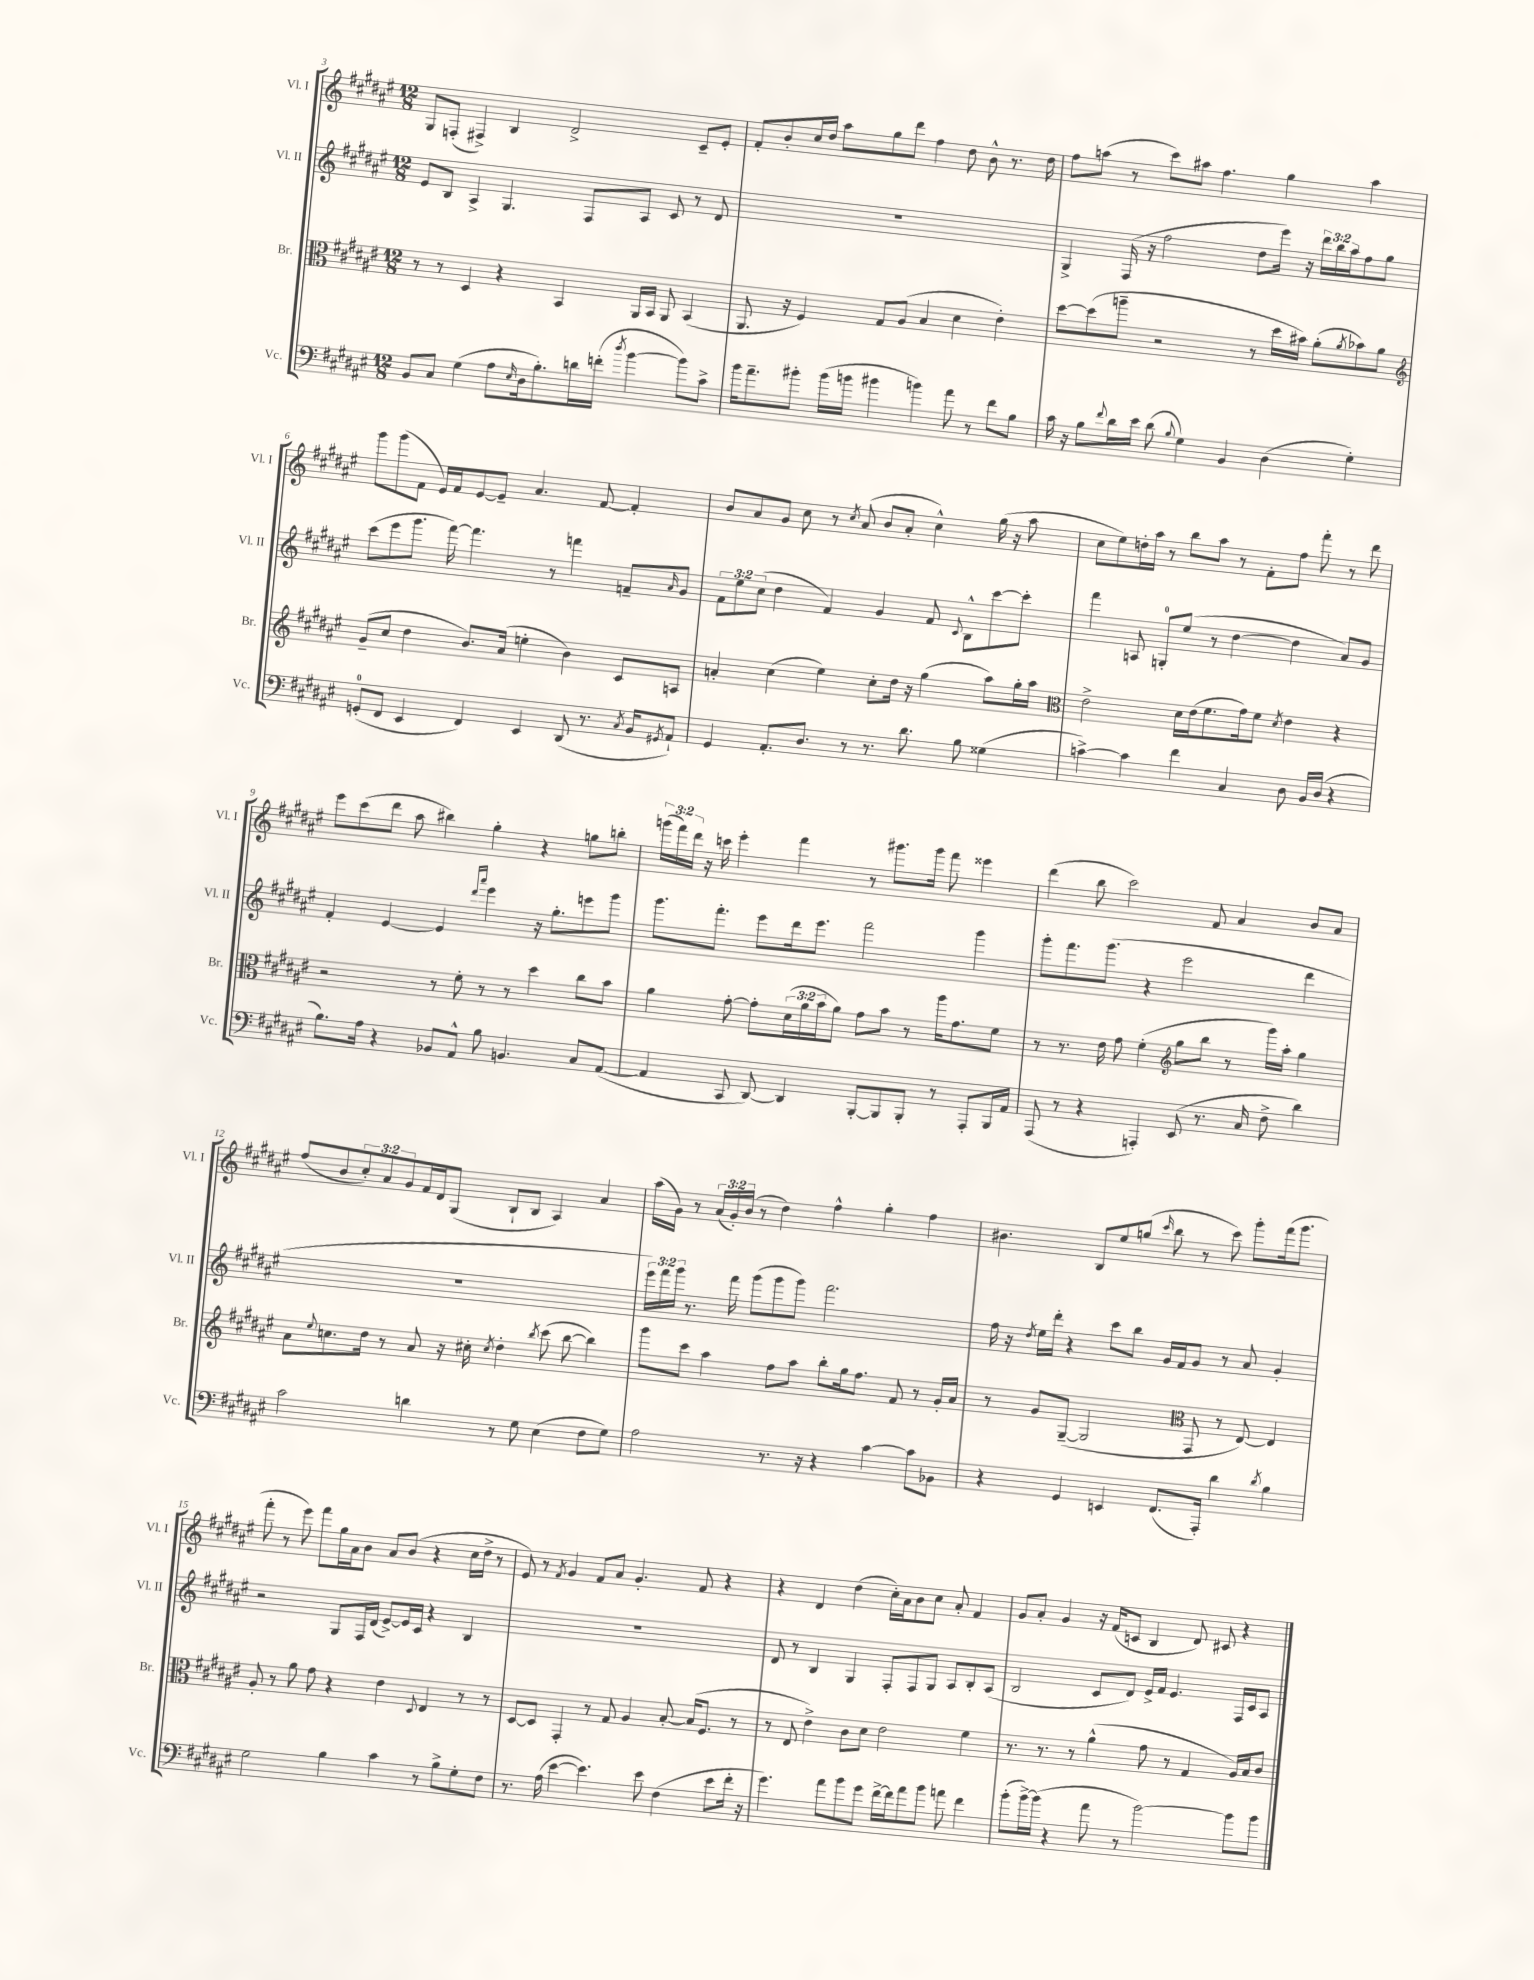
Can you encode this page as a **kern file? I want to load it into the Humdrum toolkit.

**kern	**kern	**kern	**kern
*staff4	*staff3	*staff2	*staff1
*clefF4	*clefC3	*clefG2	*clefG2
*k[f#c#g#d#a#e#]	*k[f#c#g#d#a#e#]	*k[f#c#g#d#a#e#]	*k[f#c#g#d#a#e#]
*M12/8	*M12/8	*M12/8	*M12/8
8BB/L	8r	8e#/L	8G#/L
8C#/J	8r	8B/J	(8F'/J
(4G#\	4D#/	4A#^/	4F#^/)
8A#\L	4r	4.G#/	4B/
16qqE#/	.	.	.
16D#\k	.	.	.
8.B'\)	.	.	.
.	4BB/	.	2d#^/
16d\L	.	8F#/L	.
(16f'\JJ	.	.	.
8qdd#/	.	.	.
[4b\	16AA#/LL	8A#/J	.
.	16BB/JJ	.	.
.	8AA#/	8c#/	.
8b\]L)	(4BB/	8r	8c#~/L
8c#^\J	.	8d#/	8e#'/J
=	=	=	=
16b\LK	8.AA#/	1.r	8f#'/L
8.a#~\	.	.	.
.	.	.	8b'/
.	16r	.	.
8b#'\J	4F#/)	.	16cc#/L
.	.	.	16dd#/JJ
(16b#\LL	.	.	8aa#\L
16b\JJ	.	.	.
4b#\	8G#/L	.	8gg#\
.	(8A#/J	.	8ddd#\J
4b\)	4B/	.	4ff#\
8a#\	4d#\	.	8dd#\
8r	.	.	8b^^\
8f#\L	4e#'\)	.	8.r
8B\J	.	.	.
.	.	.	16dd#\
=	=	=	=
16c#\	[8dd#\L	4G#^/	8ff#\L
16r	.	.	.
8B\L	(8dd#\]	.	(8aa\J
8qqf#/	.	.	.
16d#\L	8aa~\J	(16F#/	8r
16e#\JJ	.	16r	.
(8d#\	2r	2ff#\	8ccc#\L)
8qqB/	.	.	.
4G#\)	.	.	8aa#\J
.	.	.	4.ff#\
4BB/	.	.	.
.	8r	8dd#\L	.
(4D#\	16dd#\LL	16eee#\Jk)	4gg#\
.	16b#\JJ)	16r	.
.	(8a#'\L	24ddd#\LL	.
.	.	24bb\	.
.	.	24aa#\J	.
.	8qa#/	.	.
4G#'\)	8b-\)	8ff#\	4aa#\
.	8a#\J	8gg#\J	.
=	=	=	=
*	*clefG2	*	*
(8GG'/L	(8g#~/L	(8ccc#\L	8ggg#\L
8FF#/J	8cc#/J	8eee#\	(8ggg#\
4EE#/	4dd#\	8.ggg#\J	8f#\J
.	.	.	16e#/LL)
.	.	[16fff#\)	16f#/J
4FF#/)	8.b/L)	4.fff#\]	[8e#/
.	.	.	8e#~/]J
.	(16a#/Jk	.	.
4EE#/	4ee'\	.	4.a#/
.	.	8r	.
(8DD#/	4b\)	4fff\	.
8.r	.	.	[8f#/
.	8c#/L	8f~/L	4f#'/]
8qC#/	.	.	.
16BB/LK	.	.	.
8qGG#/	.	16qqa#/	.
8AA#`/J)	8A/J	8g#/J	.
=	=	=	=
4GG#/	4a'/	12f#\L	8b/L
.	.	12ee#\	.
.	.	.	8a#/
.	.	(12cc#\J	.
8.AA#'/L	(4cc#\	4dd#\	8g#/J
.	.	.	8cc#\
8.D#/J	.	.	.
.	4ee#\)	4f#/)	8r
.	.	.	8qcc#/
8r	.	.	(8a#/
8.r	8cc#'\L	4g#/	8b/L
.	16dd#\Jk	.	8a#'/J
8.d#\	16r	.	.
.	(4gg#\	8f#/	4cc#^^\)
.	.	8qqc#/	.
8B\	.	8B^^\L	.
(4G##\	8aa#\L)	[8ccc#\	(16gg#\
.	.	.	16r
.	16gg#'\L	8ccc#'\]J	8aa#\
.	16aa#\JJ	.	.
=	=	=	=
*	*clefC3	*	*
[4c^\)	2e#^\	4fff#\	8cc#\L
.	.	.	8ee#\)
4c\]	.	8A/	16dd'\L
.	.	.	16aa#\JJ
.	.	8G'/L	8r
4f#\	16d#\LL	(8ee#/J	8bb\L
.	(16e#\J	.	.
.	8.f#\	8r	8aa#\J
4C#/	.	[4dd#\	8r
.	16g#\k)	.	.
.	8f#\J	.	8f#'\L
.	8qd#/	.	.
8D#\	4e#\	4dd#\]	8ff#\J
16BB/LL	.	.	8fff#'\
(16D#/JJ	.	.	.
4r	4r	8a#/L)	8r
.	.	8g#/J	8ddd#\
=	=	=	=
8.B\L)	2r	4f#'/	8eee#\L
.	.	.	(8ccc#\
16A#\Jk	.	.	.
4r	.	[4e#/	8ddd#\J
.	.	.	8aa#\
8BB-/L	8r	4e#/]	4bb#\)
8AA#^^/J	8f#'\	.	.
.	.	16qqddd#/LL	.
.	.	16qqaaa#/JJ	.
8B\	8r	4eee#\	4gg#'\
4.BB/	8r	.	.
.	4dd#\	16r	4r
.	.	8.gg#'\L	.
8C#/L	8cc#\L	8eee\	8gg\L
([8AA#/J	8b\J	8ggg#\J	8bb'\J
=	=	=	=
4AA#/]	4a#\	8.ggg#\L	(24ggg\LL
.	.	.	24fff#\)
.	.	.	24ddd#\JJ
.	.	.	16r
.	.	8.fff#'\J	16ccc\
8CC#/	[8g#'\	.	4eee#'\
[8DD#/)	8g#'\]L	8eee#\L	.
4DD#/]	(24d#\L	16ddd#\k	4fff#\
.	24a#\	.	.
.	.	8.eee#\J	.
.	24b\J	.	.
.	8a#\J)	.	.
[8BBB'/L	8g#\L	2fff#\	8r
8BBB/]	8b\J	.	8.ggg#\L
8BBB'/J	8r	.	.
.	.	.	16ggg#\Jk
8r	16aa#\LK	.	8fff#\
.	8.g#\	.	.
8AAA#'/L	.	4ggg#\	4eee##\
16BBB/L	8f#\J	.	.
16AA#/JJ	.	.	.
=	=	=	=
(8AAA#/	8r	8ggg#'\L	(4ddd#\
8r	8.r	8.fff#\	.
4r	.	.	8bb\
.	16e#\	(8.ggg#\J	.
.	8g#\	.	2ccc#\)
4AAA'/)	(4f#'\	4r	.
*	*clefG2	*	*
(8EE#/	8gg#\L	2eee#\	.
8.r	8bb\J	.	8f#/
.	8r	.	4a#/
16C#/	.	.	.
8F#^\	16ggg#\LL)	.	.
.	16aa#'\JJ	.	.
4d#\)	4gg#\	4ddd#\	8b/L
.	.	.	8a#/J
=	=	=	=
2c#\	8a#\L	1.r	(8ff#/L
.	8qqee#/	.	.
.	8.cc\	.	8b/
.	.	.	12cc#'/)
.	16dd#\Jk	.	.
.	.	.	12a#/
.	8r	.	.
.	.	.	12g#/
4d\	8a#/	.	16f#/L
.	.	.	16d#/J
.	16r	.	(8G#/J
.	16cc#'\	.	.
.	8qcc#/	.	.
8r	4dd#'\	.	8B`/L
8G#\	.	.	8B/J
.	8qbb/	.	.
(4E#\	(8ccc#\	.	4A#/)
.	[8bb\	.	.
8F#\L	4bb\])	.	4a#/
8G#\J)	.	.	.
=	=	=	=
2A#\	8ggg#\L	24eee#\LL)	(16aa#\LL
.	.	24fff#\	.
.	.	.	16g#\JJ)
.	.	24ggg#\JJ	.
.	8ccc#\J	8.r	8r
.	4aa#\	.	(24a#/LL
.	.	.	24g#'/)
.	.	16fff#\	.
.	.	.	(24b/JJ
.	.	(8ggg#\L	8r
8.r	8ff#\L	8ggg#\	4dd#\)
.	8aa#\J	8ggg#\J)	.
16r	.	.	.
4r	8bb'\L	2.fff#\	4ff#^^\
.	16gg#\k	.	.
.	8.ff#\J	.	.
[4c#\	.	.	4gg#'\
.	8f#/	.	.
8c#\]L	8r	.	4ff#\
8BB-\J	16g#'/LL	.	.
.	16a#/JJ	.	.
=	=	=	=
4r	8r	16ff#\	4.b#\
.	.	16r	.
.	.	8qdd#/	.
.	8g#/L	16ee#\LL	.
.	.	16ddd#'\JJ	.
4GG#/	([8G#~/J	4r	.
.	2G#/]	.	8B/L
4EE/	.	8ccc#\L	8ee#/
.	.	8bb\J	(8gg/J
.	.	.	16qqccc#/
(8.FF#/L	.	16g#/LL	8bb\
.	.	16f#/J	.
*	*clefC3	*	*
.	8GG#/	8g#/J	8r
16AAA#'/Jk)	.	.	.
4d#\	8r	8r	8ccc#\)
.	[8E#/)	8a#/	8ggg#'\L
8qd#/	.	.	.
4B\	4E#/]	4g#'/	(16fff#\k
.	.	.	8.ggg#\J
=	=	=	=
2G#\	8A#'/	2r	8fff#'\
.	8r	.	8r
.	8a#\	.	8eee#\)
.	8g#\	.	8fff#\L
4B\	4r	8G#/L	16gg#\L
.	.	.	16a#\J
.	.	16F#/L	8b\J
.	.	(16d#/JJ	.
4c#\	4e#\	[8e#^/L)	8a#/L
.	.	16e#/]L	(8b/J
.	.	16c#/JJ	.
.	8qqD#/	.	.
8r	4E#/	4r	4r
8B^\L	.	.	.
8G#'\	8r	4B/	16cc#\LL
.	.	.	16dd#^\JJ
8F#\J	8r	.	8r
=	=	=	=
8.r	[8D#/L	1.r	8e#/)
.	8D#/]J	.	8r
(16A#\	.	.	.
.	.	.	8qf#/
[4e#\	4GG#'/	.	4g#/
4.e#\])	8r	.	8f#/L
.	8G#/	.	8a#/J
.	4A#/	.	4.g#'/
8e#\	.	.	.
(4F#\	[8B'/	.	.
.	(16B/]LK	.	8f#/
.	8.F#/J	.	.
8e#\L	.	.	4r
16f#'\Jk	8r	.	.
16r	.	.	.
=	=	=	=
4.g#\)	8r	8d#/	4r
.	8E#/	8r	.
.	4e#^\)	4B/	4d#/
8a#\L	.	.	.
8b\	8c#\L	4G#/	(4dd#\
8g#\J	8d#\J	.	.
[16f#^\LL	2e#\	8F#'/L	16cc#'\LL)
16f#\]J	.	.	16a#\J
8a#\	.	8F#/	8b\
8b\J	.	8G#/J	8cc#\J
8a\	.	8A#/L	8a#'/
4f#\	4f#\	8B'/	4f#/
.	.	(8A#/J	.
=	=	=	=
(8b'\L	8.r	2B/	8g#/L
[16b^\L)	.	.	8a#'/J
(16b\]JJ	8.r	.	.
4r	.	.	4g#/
.	8r	.	.
8a#\	(4a#^^\	8c#/L	16r
.	.	.	(16f#/LK
8r	.	8d#/J)	8c/J
[2b\)	8g#\	16e#^/LL	4B/
.	.	16f#/JJ	.
.	8r	4.e#/	.
.	4G#/	.	8d#/)
.	.	.	8c#/
8b\]L	16A#/LL)	16F#/LL	4r
.	16B/J	16c#/J	.
8b\J	8c#/J	8A#/J	.
==	==	==	==
*-	*-	*-	*-
